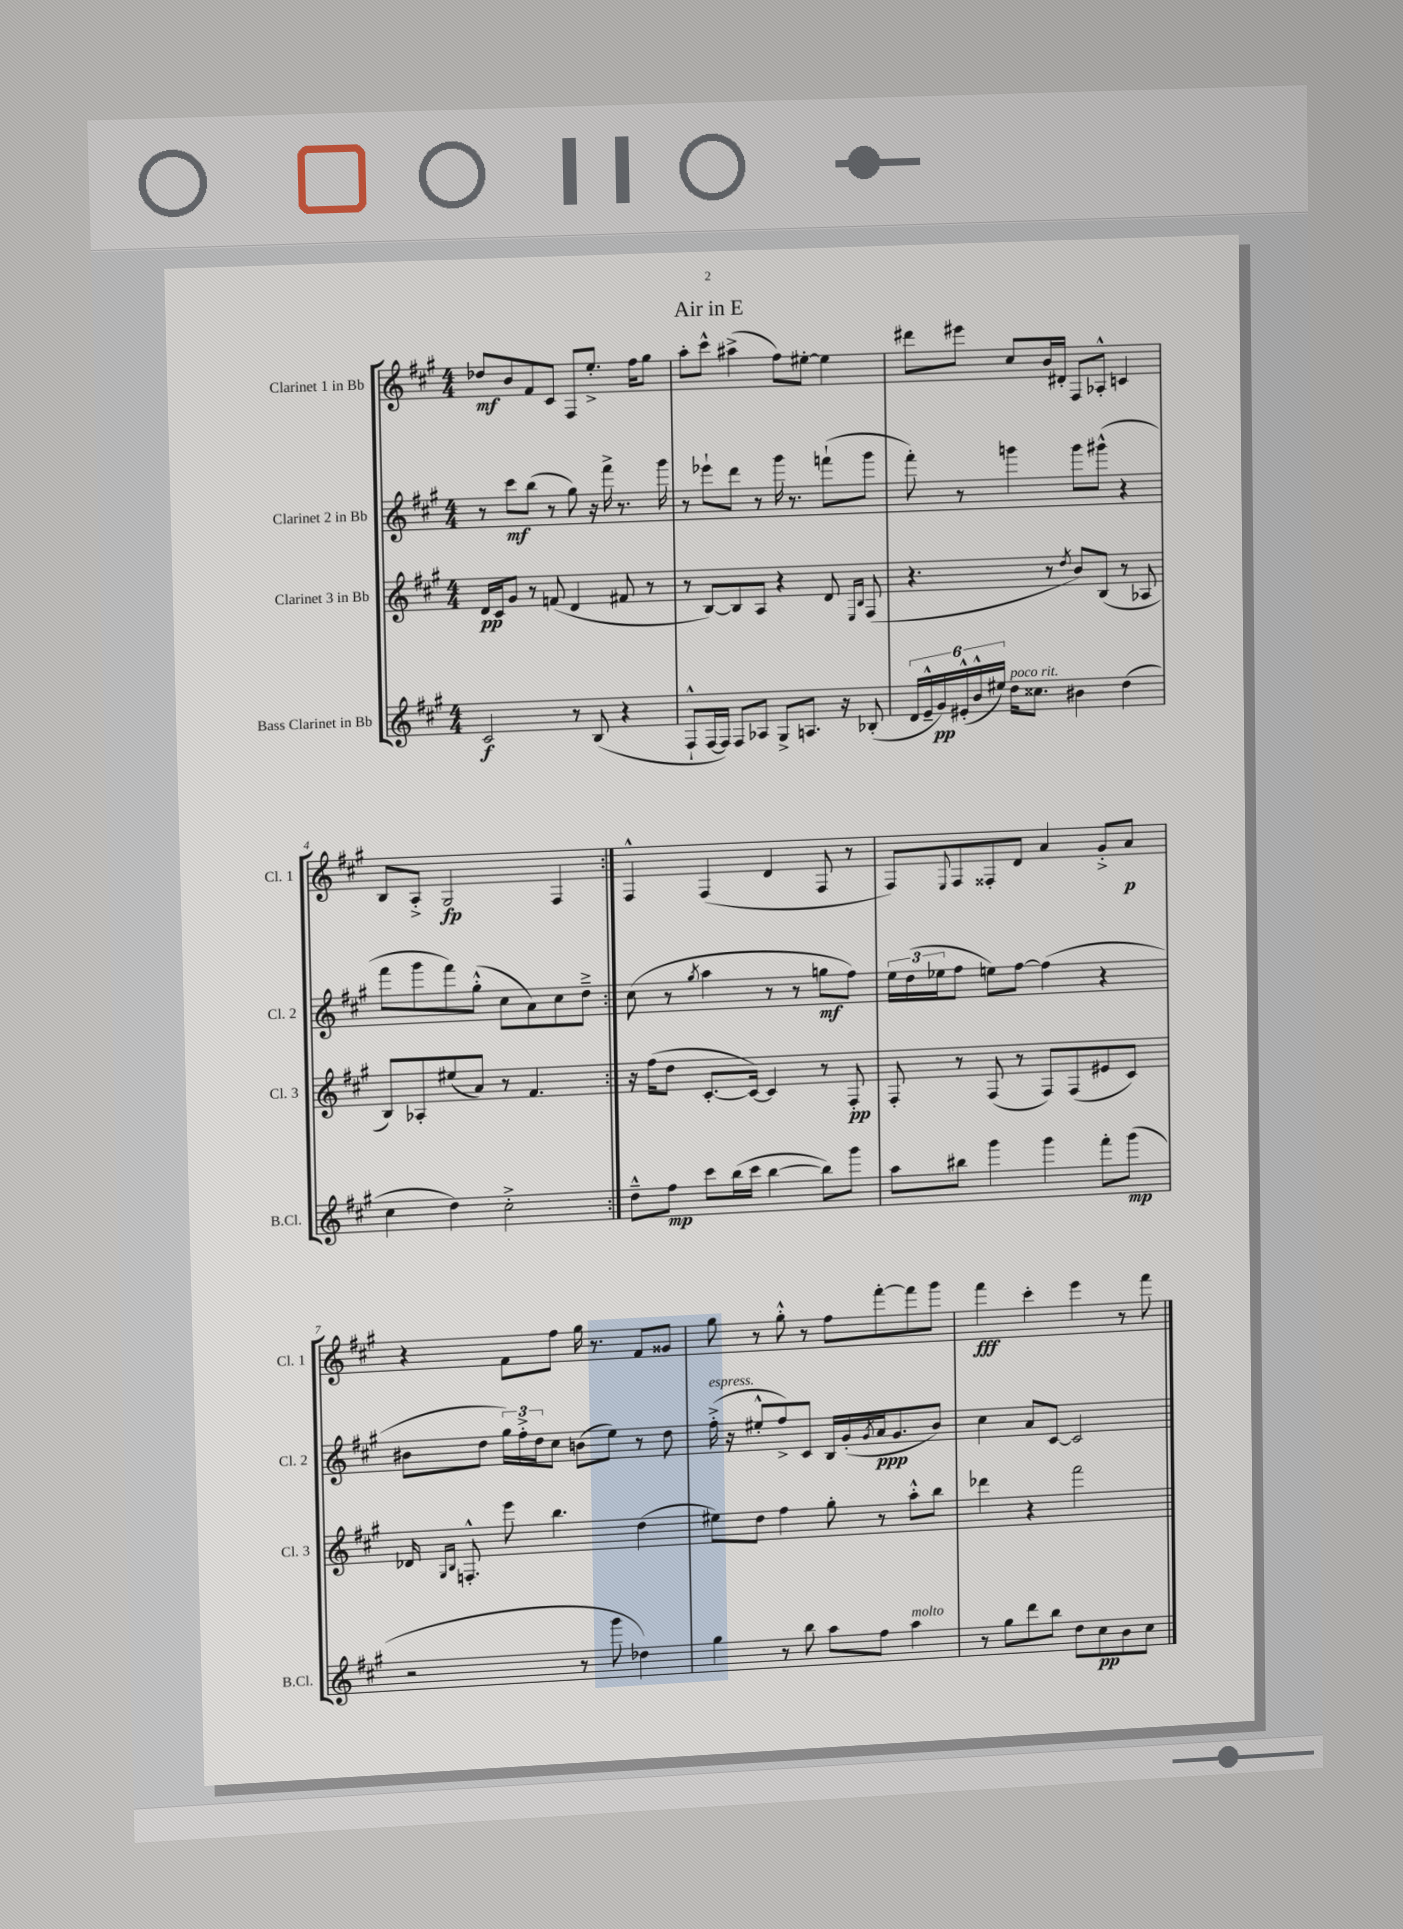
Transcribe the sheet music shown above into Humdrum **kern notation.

**kern	**dynam	**kern	**dynam	**kern	**dynam	**kern	**dynam
*part4	*part4	*part3	*part3	*part2	*part2	*part1	*part1
*staff4	*staff4	*staff3	*staff3	*staff2	*staff2	*staff1	*staff1
*I"Bass Clarinet in Bb	*	*I"Clarinet 3 in Bb	*	*I"Clarinet 2 in Bb	*	*I"Clarinet 1 in Bb	*
*I'B.Cl.	*	*I'Cl. 3	*	*I'Cl. 2	*	*I'Cl. 1	*
*clefG2	*	*clefG2	*	*clefG2	*	*clefG2	*
*k[f#c#g#]	*	*k[f#c#g#]	*	*k[f#c#g#]	*	*k[f#c#g#]	*
*M4/4	*	*M4/4	*	*M4/4	*	*M4/4	*
=1	=1	=1	=1	=1	=1	=1	=1
2c#/	f	16d/LL	pp	8r	.	8dd-X/L	mf
.	.	16c#/J	.	.	.	.	.
.	.	8g#/J	.	8ccc#\L	mf	8b/	.
.	.	8r	.	(8bb\J	.	8f#/	.
.	.	(8fn/	.	8r	.	8c#/J	.
8r	.	4d/	.	8gg#\)	.	8F#/L	.
(8B/	.	.	.	16r	.	8.ee'^/J	.
.	.	.	.	16fff#^\	.	.	.
4r	.	8f#X/	.	8.r	.	.	.
.	.	.	.	.	.	16ff#\KL	.
.	.	8r	.	.	.	8gg#\J	.
.	.	.	.	16ggg#\	.	.	.
=2	=2	=2	=2	=2	=2	=2	=2
8F#`^^/L	.	8r	.	8r	.	8aa'\L	.
[16F#/L	.	[8B/L)	.	8eee-X`\L	.	8ccc#^^\J	.
16F#/JJ])	.	.	.	.	.	.	.
8F#/L	.	8B/]	.	8ddd\J	.	(4aa#X^\	.
8A-X/J	.	8A/J	.	8r	.	.	.
8G#^/L	.	4r	.	16ggg#\	.	8ff#\L)	.
.	.	.	.	8.r	.	.	.
8.An/J	.	.	.	.	.	[8ee#X'\J	.
.	.	8d/	.	(8fffn`\L	.	4ee#\]	.
16r	.	.	.	.	.	.	.
.	.	16qqE/LL	.	.	.	.	.
.	.	16qqB/JJ	.	.	.	.	.
(8B-X'/	.	(8F#/	.	8ggg#\J	.	.	.
=3	=3	=3	=3	=3	=3	=3	=3
24d/LL	.	4.r	.	8fff#'\)	.	8ddd#X\L	.
24e~^^/	.	.	.	.	.	.	.
24g#/)	pp	.	.	.	.	.	.
(24e#X'^^/	.	.	.	8r	.	8eee#X\J	.
24b^^/	.	.	.	.	.	.	.
24ee#X/JJ)	.	.	.	.	.	.	.
!LO:TX:a:i:t=poco rit.	!	!	!	!	!	!	!
16dd\KL	.	.	.	4gggn\	.	8cc#/L	.
8.cc##X\J	.	.	.	.	.	.	.
.	.	8r	.	.	.	16b/L	.
.	.	.	.	.	.	16d#X'/JJ	.
.	.	8qdd/	.	.	.	.	.
4b#X\	.	8b/L)	.	8ggg\L	.	8F#/L	.
.	.	(8B/J	.	(8ggg#X^^\J	.	8A-X'^^/J	.
(4dd\	.	8r	.	4r	.	4cn/	.
.	.	8A-X/	.	.	.	.	.
!!LO:LB:g=z
=4	=4	=4	=4	=4	=4	=4	=4
4cc#\	.	8B/L)	.	8fff#\L	.	8B/L	.
.	.	8A-X'/	.	8ggg#\	.	8A'^/J	.
4dd\)	.	(8ee#X/	.	8fff#\)	.	2G#/	fp
.	.	8a/J)	.	(8gg#'^^\J	.	.	.
2cc#'^\	.	8r	.	8cc#\L	.	.	.
.	.	4.f#/	.	8a\)	.	.	.
.	.	.	.	8cc#\	.	4F#/	.
.	.	.	.	8dd~^\J	.	.	.
=5:|!	=5:|!	=5:|!	=5:|!	=5:|!	=5:|!	=5:|!	=5:|!
8dd~^^\L	.	16r	.	(8cc#\	.	4F#^^/	.
.	.	(16ff#\KL	.	.	.	.	.
8ff#\J	mp	8dd\J	.	8r	.	.	.
.	.	.	.	8qgg#/	.	.	.
8ccc#\L	.	[8.c#'/L	.	4aa\	.	(4F#/	.
(16bb\L	.	.	.	.	.	.	.
16ccc#\JJ	.	16c#/Jk_)	.	.	.	.	.
[4bb\	.	4c#/]	.	8r	.	4d/	.
.	.	.	.	8r	.	.	.
8bb\L])	.	8r	.	8ggn\L	mf	8F#/	.
8ggg#\J	.	8F#'/	pp	8ff#\J)	.	8r	.
=6	=6	=6	=6	=6	=6	=6	=6
8aa\L	.	8F#'/	.	24ee\LL	.	8F#/L)	.
.	.	.	.	(24dd\	.	.	.
.	.	.	.	24ee-X\J	.	.	.
.	.	.	.	.	.	8qqE/	.
8bb#X\J	.	8r	.	8ff#\J	.	8F#/	.
4ggg#\	.	(8F#/	.	8een\L)	.	8F##X'/	.
.	.	8r	.	[8ff#\J	.	8d/J	.
4ggg#\	.	8F#/L)	.	(4ff#\]	.	4a/	.
.	.	(8F#/	.	.	.	.	.
8fff#'\L	.	8e#X/	.	4r	.	8g#'^/L	.
(8ggg#\J	mp	8c#/J)	.	.	.	8a/J	p
!!LO:LB:g=z
=7	=7	=7	=7	=7	=7	=7	=7
2r	.	16d-X/	.	8b#X\L	.	4r	.
.	.	16qqG#/LL	.	.	.	.	.
.	.	16qqB/JJ	.	.	.	.	.
.	.	8.Fn'^^/	.	.	.	.	.
.	.	.	.	8dd\J	.	.	.
.	.	8eee\	.	24gg#\LL)	.	8f#\L	.
.	.	.	.	24ff#'^\	.	.	.
.	.	.	.	24dd\J	.	.	.
.	.	4.bb\	.	8cc#\J	.	8ff#\J	.
8r	.	.	.	(8bn\L	.	16gg#\	.
.	.	.	.	.	.	8.r	.
8ggg#\	.	.	.	8ee\J)	.	.	.
4dd-X\)	.	(4dd\	.	8r	.	8f#/L	.
.	.	.	.	8dd\	.	8g##X/J	.
=8	=8	=8	=8	=8	=8	=8	=8
!	!	!	!	!LO:TX:a:i:t=espress.	!	!	!
4gg#\	.	8ee#X\L)	.	(16ff#'^\	.	8gg#\	.
.	.	.	.	16r	.	.	.
.	.	8dd\J	.	8ee#X'^^/L	.	8r	.
8r	.	4ff#\	.	8ff#^/)	.	8gg#'^^\	.
8bb\	.	.	.	8c#/J	.	8r	.
8aa\L	.	8gg#'\	.	16B/LL	.	8ff#\L	.
.	.	.	.	(16g#'/	.	.	.
.	.	.	.	8qg#/	.	.	.
8ff#\J	.	8r	.	16a/J	ppp	[8fff#'\	.
.	.	.	.	8.g#/	.	.	.
!LO:TX:a:i:t=molto	!	!	!	!	!	!	!
4aa\	.	8aa'^^\L	.	.	.	8fff#\]	.
.	.	8bb\J	.	8b/J)	.	8ggg#\J	.
=9	=9	=9	=9	=9	=9	=9	=9
8r	.	4ddd-X\	.	4cc#\	.	4fff#\	fff
8gg#\L	.	.	.	.	.	.	.
8ddd\	.	4r	.	8a/L	.	4ccc#'\	.
8bb\J	.	.	.	[8c#/J	.	.	.
8dd\L	.	2fff#\	.	2c#/]	.	4eee\	.
8cc#\	pp	.	.	.	.	.	.
8b\	.	.	.	.	.	8r	.
8cc#\J	.	.	.	.	.	8fff#\	.
==	==	==	==	==	==	==	==
*-	*-	*-	*-	*-	*-	*-	*-
